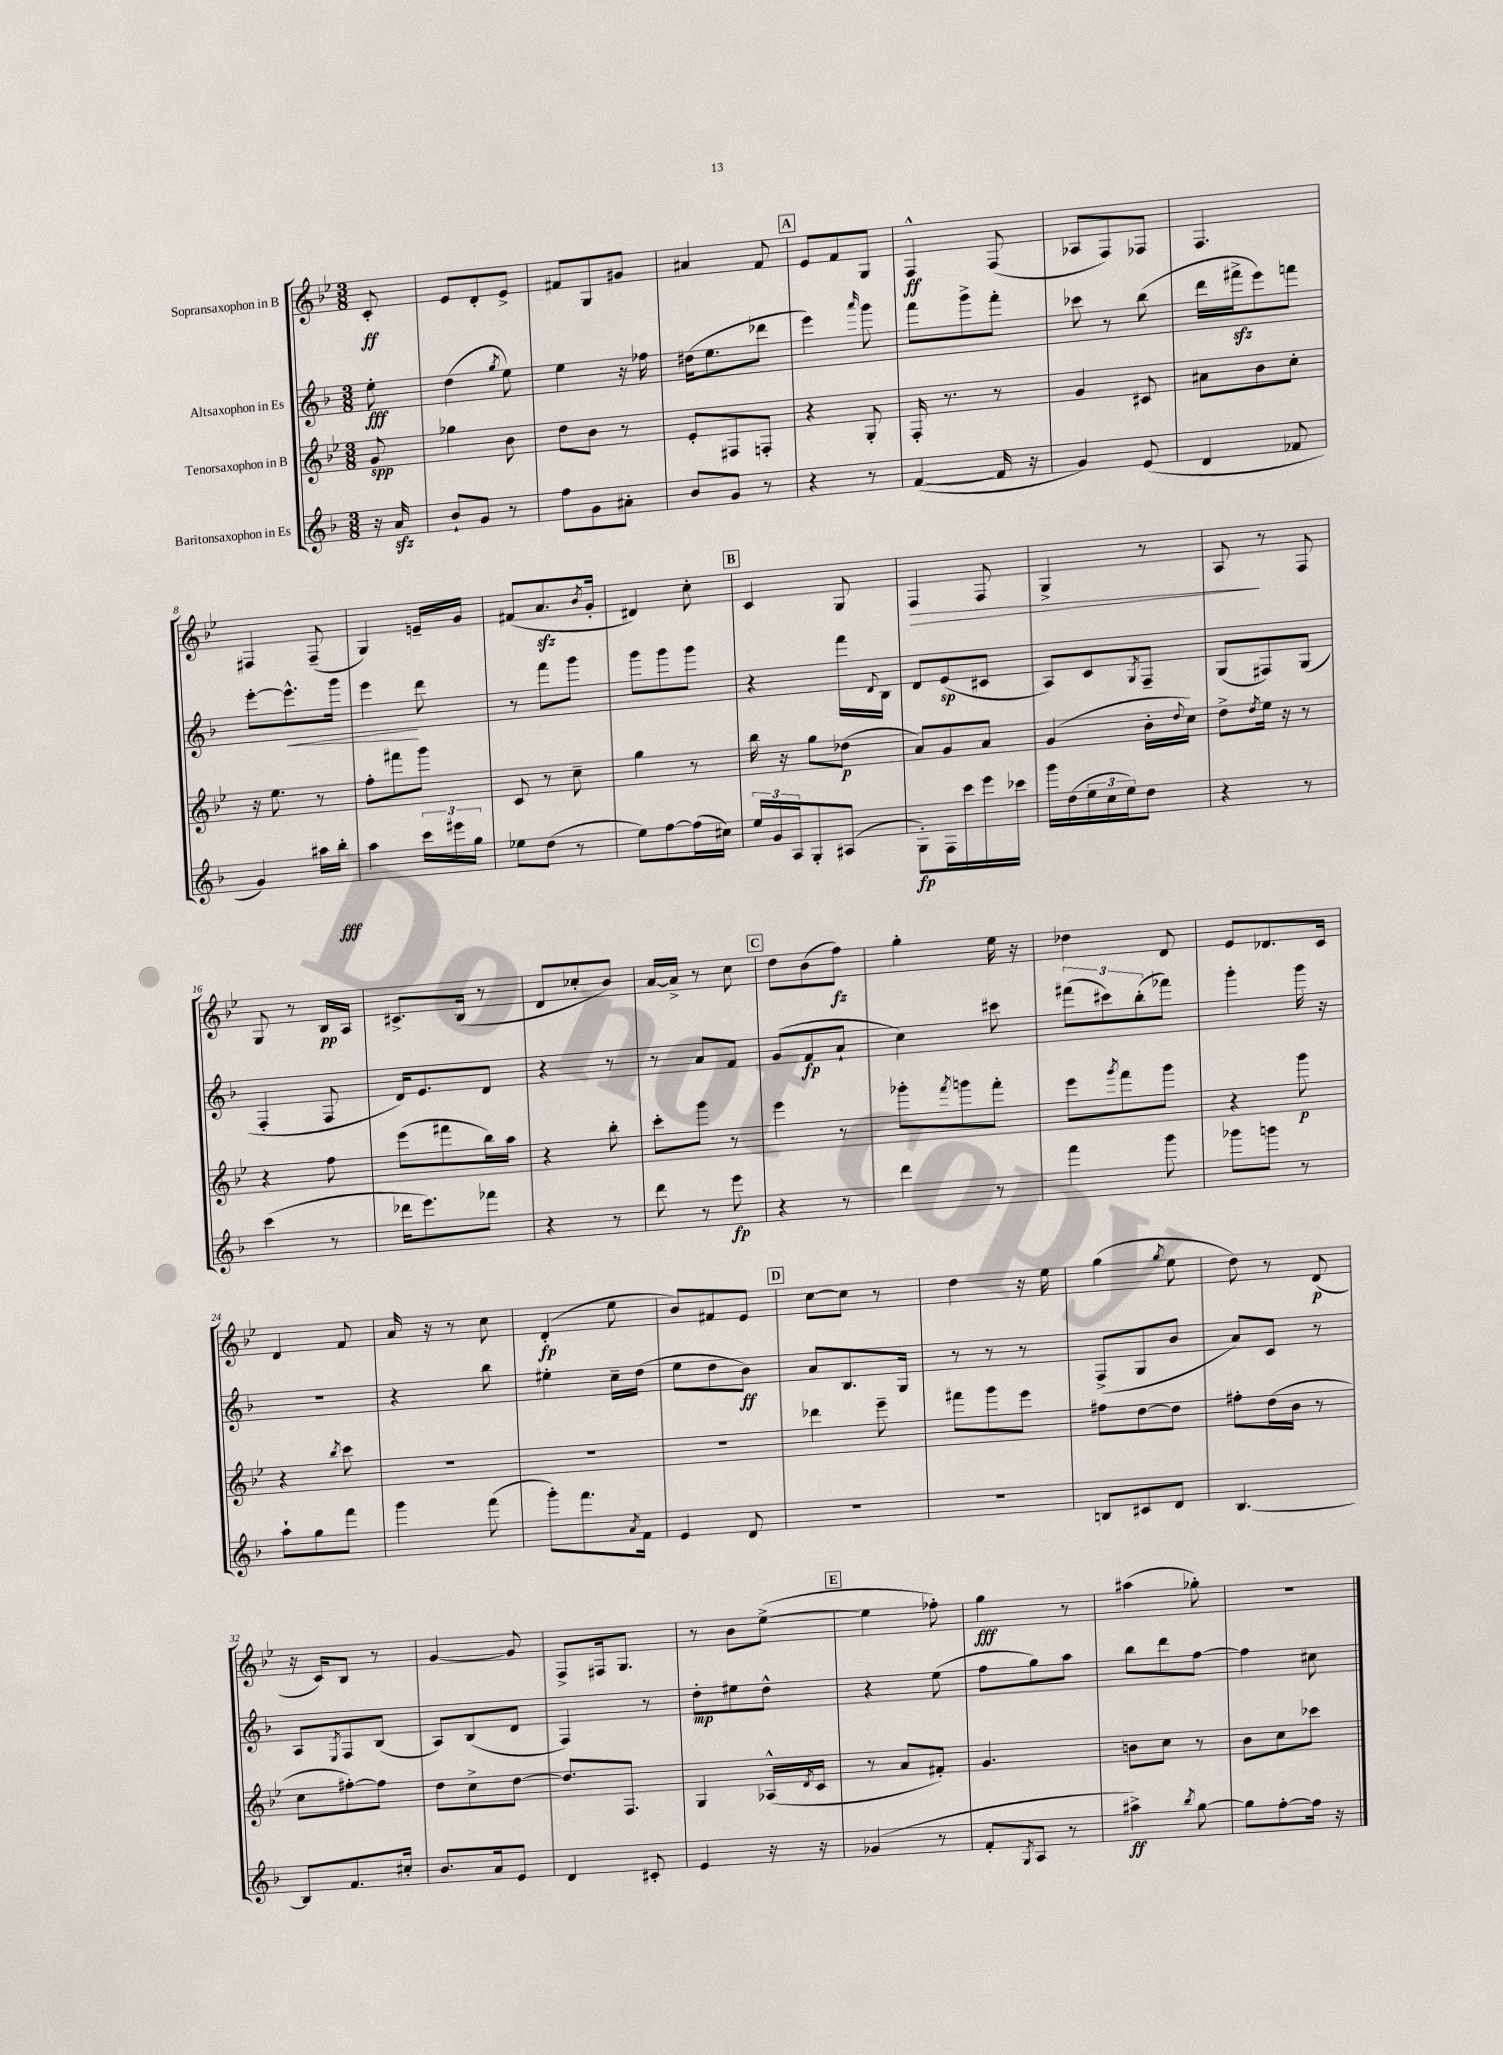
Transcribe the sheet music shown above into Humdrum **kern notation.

**kern	**kern	**kern	**kern
*staff4	*staff3	*staff2	*staff1
*clefG2	*clefG2	*clefG2	*clefG2
*k[b-]	*k[b-e-]	*k[b-]	*k[b-e-]
*M3/8	*M3/8	*M3/8	*M3/8
16r	8g/	8ee'\	8c'/
16a/	.	.	.
=	=	=	=
8b-`/L	4gg-\	(4dd\	8e-/L
8g/J	.	.	8d'/
.	.	8qgg/	.
8r	8b-\	8ee\)	8e-^/J
=	=	=	=
8ff\L	8dd\L	4ee\	8f#/L
8g\	8b-\J	.	8G/
8a#'\J	8r	16r	8g#/J
.	.	16ff-\	.
=	=	=	=
8b-/L	8e-'/L	(16dd#\LK	4a#/
.	.	8.ee\	.
8g/J	8F#/	.	.
8r	8F'/J	8ddd-\J	8f/
=	=	=	=
4r	4r	4eee\)	8e-/L
.	.	.	8f/
.	.	16qqaaa/	.
8r	8G'/	8ggg\	8G/J
=	=	=	=
([4f/	16F'/	8fff\L	4F^^/
.	8.r	.	.
.	.	8ggg^\	.
16f/]	8r	8fff'\J	(8F/
16r	.	.	.
=	=	=	=
4g/)	4g/	8ccc-\	8A-/L
.	.	8r	8F/)
(8e/	8c#/	(8bb-\	8F-/J
=	=	=	=
4d/	8a#\L	16ddd\LL	4.F/
.	.	16fff#^\J	.
.	8b-\	8eee\)	.
8f-/	8cc'\J	8fff\J	.
=	=	=	=
4g/)	16r	[8eee'\L	4F#/
.	8.ee-\	.	.
.	.	8.eee^^\]	.
16aa#\LL	8r	.	(8F#~/
16bb-'\JJ	.	16ggg\Jk	.
=	=	=	=
4aa\	8ff'\L	4eee\	4G/)
.	8fff#\	.	.
24ccc\LL	8ggg\J	8ddd\	16e~/LL
24eee#\	.	.	.
.	.	.	16g/JJ
24gg\JJ	.	.	.
=	=	=	=
8ee-\L	8c/	8r	(8f#/L
(8dd\J	8r	8fff\L	8.a/
8r	8cc~\	8ggg\J	.
.	.	.	8qb-/
.	.	.	16g'/Jk
=	=	=	=
8ee\L)	4gg\	8ggg\L	4d#/)
[8ff\	.	8ggg\	.
(16ff\]L	8r	8ggg\J	8cc'\
16cc#\JJ)	.	.	.
=	=	=	=
24ee/LL	16bb-\	4r	4c/
24g/	.	.	.
.	16r	.	.
24A/J	.	.	.
8G'/	8gg\L	.	.
(8A#/J	(8dd-\J	16fff\LL	8G/
.	.	8qqd/	.
.	.	16B-\JJ	.
=	=	=	=
8G'\L)	8a/L)	8d/L	4F/
16F\L	8g/	(8e/	.
16ccc\	.	.	.
16eee\	8a/J	8c#/J	8F/
16ccc-\JJ	.	.	.
=	=	=	=
16ggg\LL	(4g/	8A/L)	4G^/
(16dd\	.	.	.
24ee\	.	8c/	.
24cc\	.	.	.
24ee\J)	.	.	.
.	.	8qG/	.
8dd\J	16b-'\LL	8F~/J	8r
.	8qqdd/	.	.
.	16cc\JJ)	.	.
=	=	=	=
4r	8dd^\L	(8G/L	8A/
.	8qdd/	.	.
.	16ee-\Jk	8F#/)	8r
.	16r	.	.
8r	8r	(8G/J	8F/
=	=	=	=
(4ccc\	4r	4F'/	8G/
.	.	.	8r
8r	8ff\	8F/	16B-/LL
.	.	.	16A/JJ
=	=	=	=
16ddd-\LK	(8eee-\L	16d/LK)	8.c#^/L
8.eee\)	.	8.e/	.
.	8fff#\	.	.
.	.	.	(16B-/Jk
8fff-\J	16bb-\L)	8d/J	8r
.	16aa\JJ	.	.
=	=	=	=
4r	4r	4r	8d/L
.	.	.	8cc-'/
8r	8bb-'\	8r	8b-/J)
=	=	=	=
8ddd\	8ccc'\L	8r	[16a/LL
.	.	.	16a^/]JJ
8r	8ggg\J	8a/L	8r
8eee\	8r	8f/J	8cc\
=	=	=	=
4r	4eee-\	(8g/L	8dd\L
.	.	8f/	(8b-\
8r	8r	8a`/J	8ff\J)
=	=	=	=
4ddd\	8ggg-'\L	4cc\)	4gg'\
.	8qfff/	.	.
.	8ggg\	.	.
8r	8fff'\J	8ccc#\	16ee-\
.	.	.	16r
=	=	=	=
4fff\	8eee-\L	(12fff#\L	4dd-\
.	.	12ccc#\)	.
.	8qggg/	.	.
.	8fff\	.	.
.	.	(12bb-'\	.
8ggg\	8ggg\J	8fff-\J)	8d/
=	=	=	=
8ggg-\L	4r	4ggg'\	8e-/L
8ggg\J	.	.	8.d-/
8r	8ggg\	16ggg\	.
.	.	16r	16c/Jk
=	=	=	=
8aa`\L	4r	4.r	4d/
8gg\	.	.	.
.	8qbb-/	.	.
8fff\J	8ccc\	.	8f/
=	=	=	=
4ggg\	4.r	4r	16a/
.	.	.	16r
.	.	.	8r
(8fff\	.	8bb-\	8cc\
=	=	=	=
8ggg'\L)	4.r	4ee#'\	(4d'/
8.fff\	.	.	.
.	.	16cc~\LL	8ee-\
8qa/	.	.	.
16f\Jk	.	(16dd\JJ	.
=	=	=	=
4e/	4.r	8ee\L	8b-/L)
.	.	8dd\	8f#/
8d/	.	8b-\J)	8e-/J
=	=	=	=
4.r	4ddd-\	8a/L	[8cc\L
.	.	8.B-/	8cc\]J
.	8eee-~\	.	8r
.	.	16G/Jk	.
=	=	=	=
4.r	8fff#\L	8r	4dd\
.	8ggg\	8r	.
.	8eee-\J	8r	16r
.	.	.	16ee-\
=	=	=	=
8B/L	8ff#\L	(8F^/L	(4gg\
8c#/	[8dd\	8G/	.
.	.	.	8qgg/
8d/J	8dd\]J	8b-/J	8ee-\
=	=	=	=
[4.B-/	8ff#'\L	8a/L)	8dd\)
.	(16dd\L	8c/J	8r
.	16b-\JJ	.	.
.	8r	8r	(8d/
=	=	=	=
8B-/]L	8cc\L	8A/L	16r
.	.	.	16c/LK)
.	.	8qE/	.
8.f/	[8ff#'\)	8F/	8B-/J
.	8ff#\]J	(8B-/J	8r
16cc#'/Jk	.	.	.
=	=	=	=
8.b-/L	8dd\L	8A/L)	[4g/
.	8cc^\	(8B-/	.
16a/k	.	.	.
8e/J	[8dd\J	8d/J	8g/]
=	=	=	=
4d/	8.dd/]L	4F/)	8F^/L
.	.	.	16F#/k
.	8.F/J	.	8.G/J
8c#'/	.	8r	.
=	=	=	=
4e/	4G/	8dd'\L	8r
.	.	8ee#\	8b-\L
16r	(16A-^^/LL	8dd^^\J	([8ee-^\J
.	8qd/	.	.
16r	16c/JJ	.	.
=	=	=	=
(4g-/	8r	4r	4ee-\]
.	8a/L	.	.
8r	8f#'/J)	(8ee\	8ff-'\)
=	=	=	=
8f'/L	4.g/	8ff\L	4gg\
8qG/	.	.	.
8A/J	.	8gg\)	.
8r	.	8aa\J	8r
=	=	=	=
4aa#^\)	8b\L	8bb-\L	(4aa#\
.	8cc\J	8ddd\	.
8qbb-/	.	.	.
[8gg\	8r	[8ff\J	8gg-'\)
=	=	=	=
8gg\]L	8b-\L	4ff\]	4.r
[8ff'\	8cc\	.	.
16ff\]Jk	8ccc-\J	8cc#\	.
16r	.	.	.
==	==	==	==
*-	*-	*-	*-
